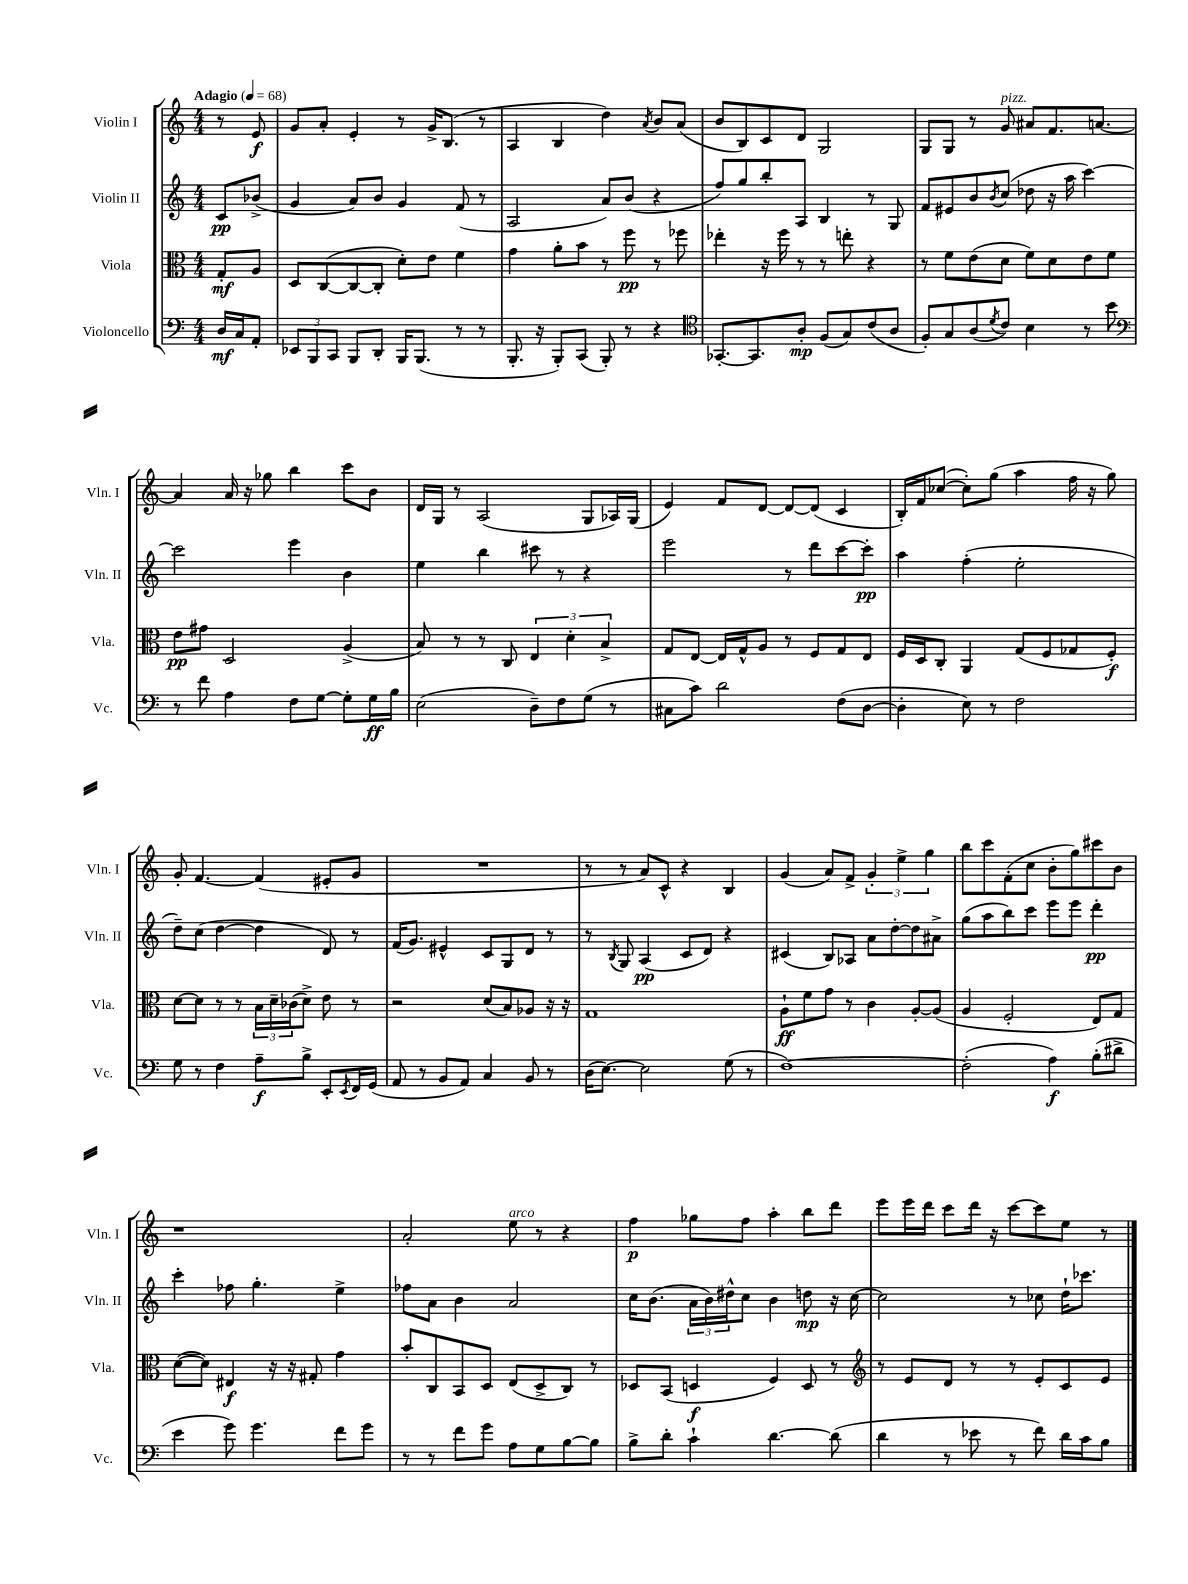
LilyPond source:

<<
\new StaffGroup <<
\new Staff = "s0" \with { instrumentName = "Violin I" shortInstrumentName = "Vln. I" } {
    \clef treble \key c \major \numericTimeSignature \time 4/4 \partial 4 \tempo "Adagio" 4 = 68
    r8 e'8\f |
    g'8 a'8-. e'4-. r8 g'16-> b8.( r8 |
    a4 b4 d''4) \acciaccatura { a'8 } b'8 a'8( |
    b'8 b8) c'8 d'8 g2 |
    g8 g8 r8 g'8^\markup { \italic "pizz." } ais'8 f'8. a'8.~ |
    a'4 a'16 r16 ges''8 b''4 c'''8 b'8 |
    d'16 g16 r8 a2( g8 aes16) g16( |
    e'4) f'8 d'8~ d'8~ d'8( c'4 |
    b16-.) f'16 ces''8~( ces''8-.) g''8( a''4 f''16 r16 g''8) |
    g'8-. f'4.~ f'4( eis'8-. g'8 |
    R1 |
    r8 r8 a'8) c'8-^ r4 b4 |
    g'4( a'8) f'8-> \tuplet 3/2 { g'4-. e''4-> g''4 } |
    b''8 c'''8 f'8-.( c''8 b'8-. g''8) cis'''8 b'8 |
    r1 |
    a'2-. e''8^\markup { \italic "arco" } r8 r4 |
    f''4\p ges''8 f''8 a''4-. b''8 d'''8 |
    e'''8 e'''16 d'''16 c'''8 d'''16 r16 c'''8~ c'''8 e''8 r8 \bar "|." |
}
\new Staff = "s1" \with { instrumentName = "Violin II" shortInstrumentName = "Vln. II" } {
    \clef treble \key c \major \numericTimeSignature \time 4/4 \partial 4
    c'8\pp bes'8->( |
    g'4 a'8) b'8 g'4 f'8( r8 |
    a2 a'8) b'8( r4 |
    f''8) g''8 b''8-. a8 b4 r8 g8 |
    f'8 eis'8 b'8 \acciaccatura { b'8 } c''8( des''8 r16 a''16 c'''4~) |
    c'''2 e'''4 b'4 |
    e''4 b''4 cis'''8 r8 r4 |
    e'''2 r8 d'''8 c'''8~ c'''8-.\pp |
    a''4 f''4-.( e''2-. |
    d''8--) c''8( d''4~ d''4 d'8) r8 |
    f'16( g'8.) eis'4-^ c'8 g8 d'8 r8 |
    r8 \acciaccatura { b8 } g8 a4\pp( c'8 d'8) r4 |
    cis'4( b8) aes8 a'8 d''8~-. d''8 ais'8-> |
    g''8( a''8 b''8) c'''8 e'''8 e'''8 d'''4-.\pp |
    c'''4-. fes''8 g''4.-. e''4-> |
    fes''8 a'8 b'4 a'2 |
    c''16 b'8.( \tuplet 3/2 { a'16 b'16) dis''16-^ } c''8 b'4 d''8\mp r16 c''16~ |
    c''2 r8 ces''8 d''16-! ces'''8. \bar "|." |
}
\new Staff = "s2" \with { instrumentName = "Viola" shortInstrumentName = "Vla." } {
    \clef alto \key c \major \numericTimeSignature \time 4/4 \partial 4
    g8-.\mf a8 |
    d8 c8~( c8~ c8-. d'8-.) e'8 f'4 |
    g'4 a'8-. b'8 r8 f''8\pp r8 fes''8 |
    ees''4-. r16 f''16 r8 r8 e''8-. r4 |
    r8 f'8 e'8( d'8 f'8) d'8 e'8 f'8 |
    e'8\pp gis'8 d2 a4->( |
    b8) r8 r8 c8 \tuplet 3/2 { e4 d'4-. b4-> } |
    g8 e8~ e16 g16-^ a8 r8 f8 g8 e8 |
    f16 d16 c8-. a,4 g8( f8 ges8 f8-.\f) |
    d'8~ d'8 r8 r8 \tuplet 3/2 { b16 d'16-- ces'16( } d'8->) e'8 r8 |
    r2 d'8( b8) aes8 r16 r16 |
    g1 |
    a8-!\ff f'8 g'8 r8 c'4 a8~-. a8( |
    a4 f2-. e8) g8 |
    d'8~( d'8) eis4\f r16 r16 gis8-. g'4 |
    b'8-. c8 b,8 d8 e8( d8-> c8) r8 |
    des8 b,8( d4\f f4) d8 r8 |
    \clef treble r8 e'8 d'8 r8 r8 e'8-. c'8 e'8 \bar "|." |
}
\new Staff = "s3" \with { instrumentName = "Violoncello" shortInstrumentName = "Vc." } {
    \clef bass \key c \major \numericTimeSignature \time 4/4 \partial 4
    d16\mf c16 a,8-. |
    \tuplet 3/2 { ees,8 b,,8 c,8 } b,,8 d,8-. b,,16 b,,8.( r8 r8 |
    b,,8.-. r16 b,,8-.) c,8( b,,8-.) r8 r4 |
    \clef tenor ges,8.~-. ges,8. a8-.\mp f8( g8) c'8( a8 |
    f8-.) g8 a8( \acciaccatura { d'8 } c'8) b4 r8 b'8 |
    \clef bass r8 f'8 a4 f8 g8~ g8-. g16\ff b16 |
    e2( d8--) f8 g8( r8 |
    cis8 c'8) d'2 f8( d8~ |
    d4-. e8) r8 f2 |
    g8 r8 f4 a8--\f b8-> e,8-. \acciaccatura { e,8 } f,16 g,16( |
    a,8 r8 b,8 a,8) c4 b,8 r8 |
    d16( e8.~) e2 g8( r8 |
    f1~) |
    f2-.( a4\f) b8-.( dis'8-> |
    e'4 g'8) g'4. f'8 g'8 |
    r8 r8 f'8 g'8 a8 g8 b8~ b8 |
    b8-> d'8-. c'4-! d'4.~ d'8( |
    d'4 r8 ees'8 r8 f'8) d'16 c'16 b8 \bar "|." |
}
>>
>>
\layout { \context { \Score \remove "Bar_number_engraver" } }
